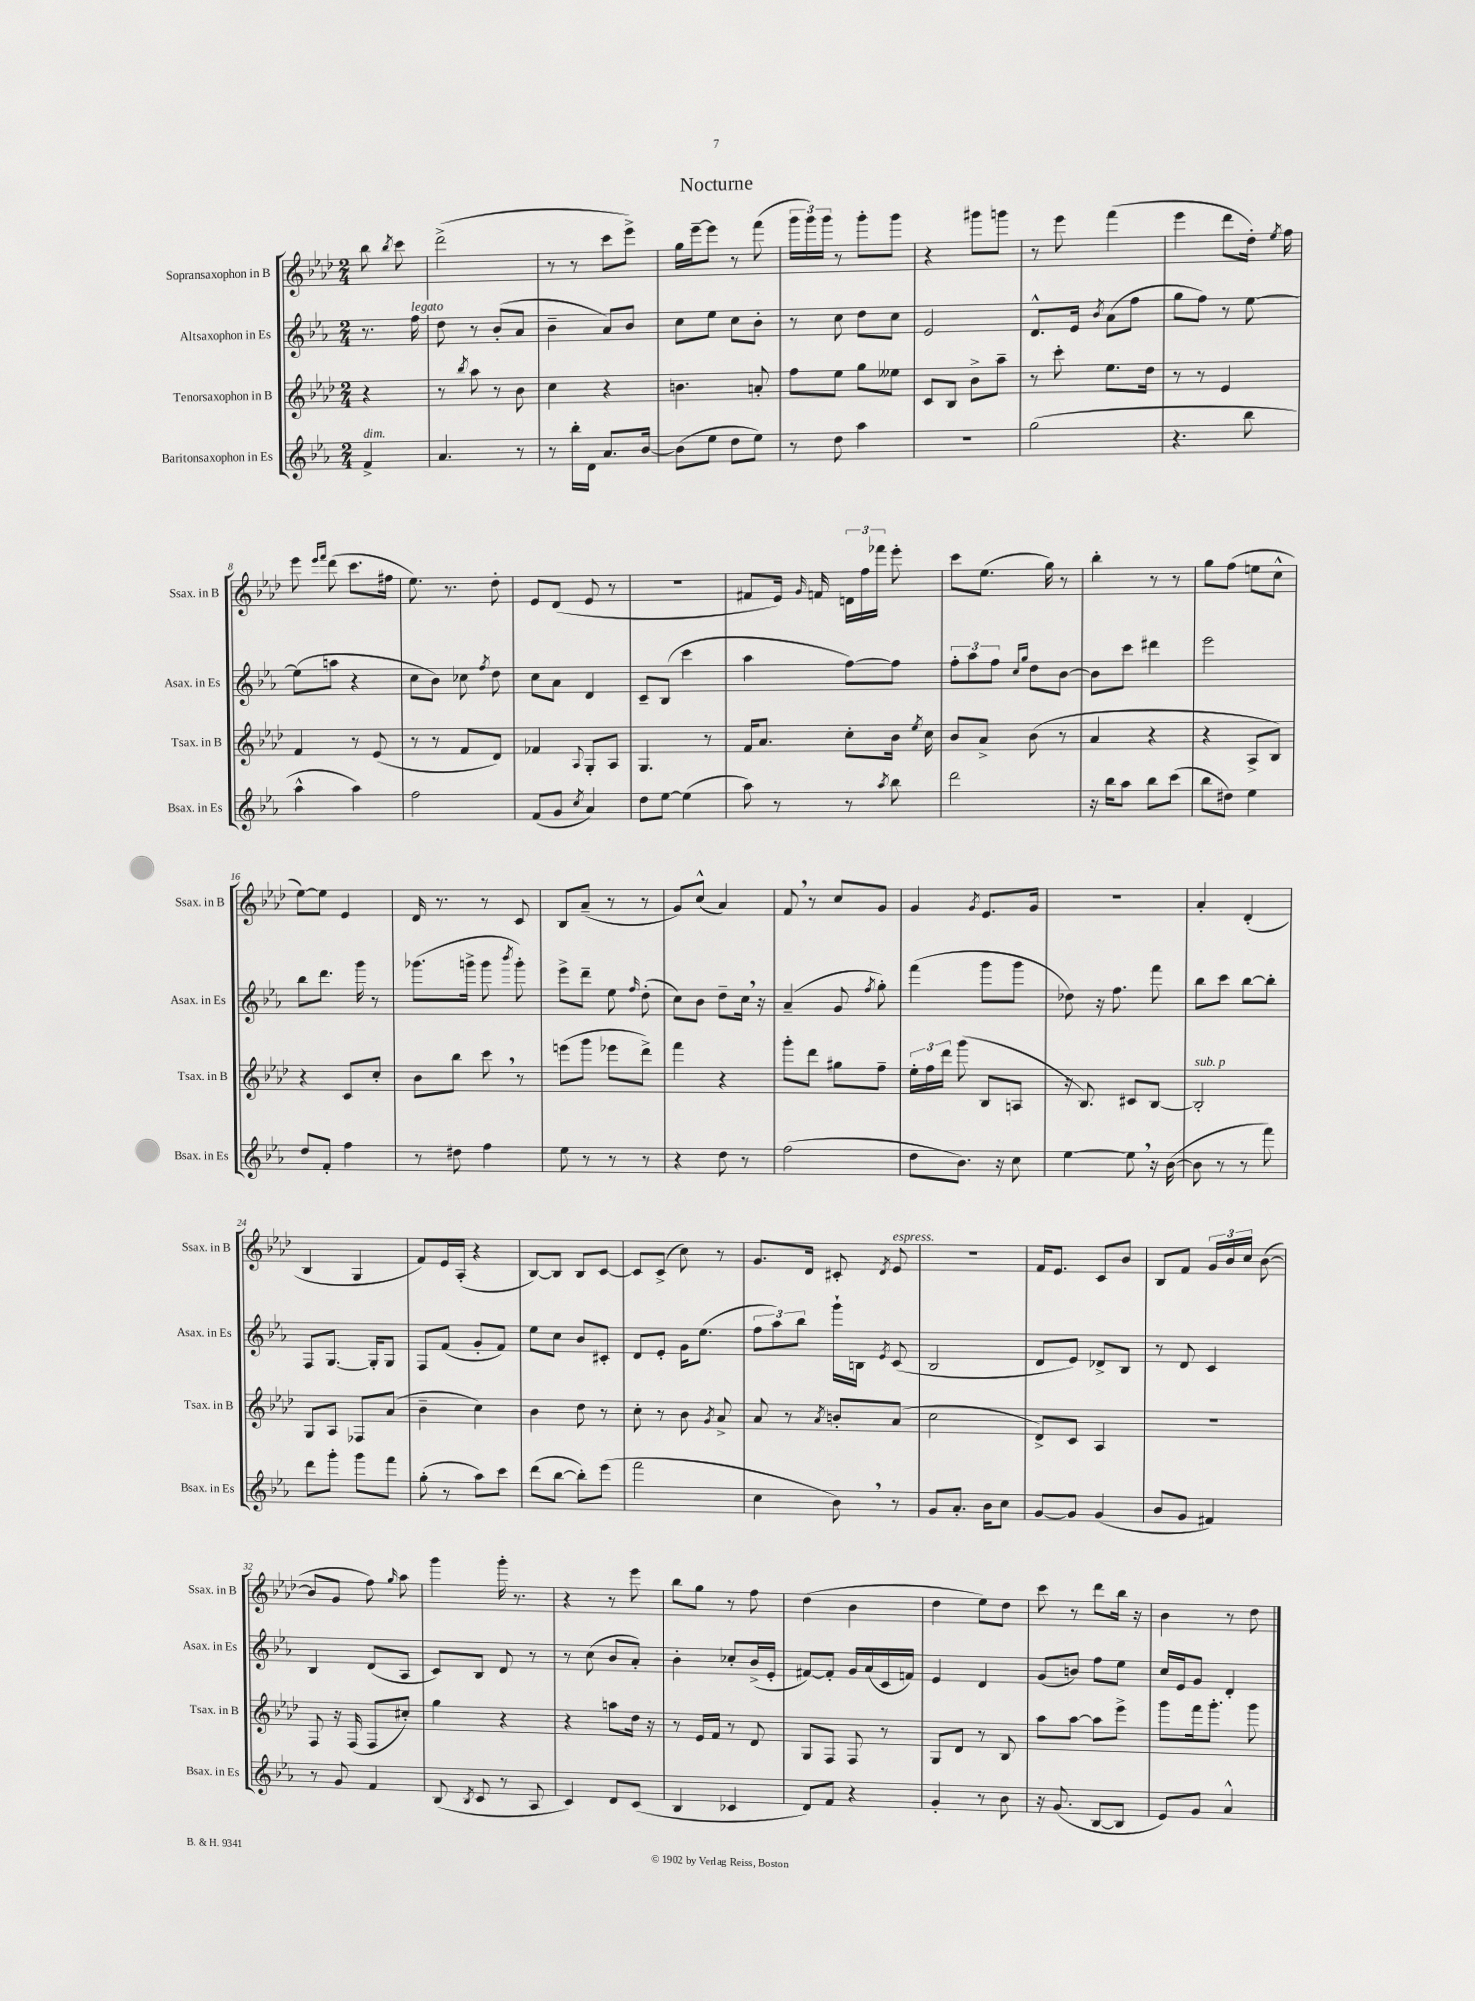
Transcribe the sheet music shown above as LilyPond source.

\header { title = "Nocturne" }
<<
\new StaffGroup <<
\new Staff = "s0" \with { instrumentName = "Sopransaxophon in B" shortInstrumentName = "Ssax. in B" } {
    \clef treble \key aes \major \numericTimeSignature \time 2/4 \partial 4
    \autoBeamOff bes''8 \acciaccatura { bes''8 } c'''8 |
    des'''2->( |
    r8 r8 c'''8[ ees'''8]->) |
    g''16[ ees'''16~-- ees'''8] r8 f'''8( |
    \tuplet 3/2 { g'''16[ g'''16) g'''16] } r8 g'''8[-. g'''8] |
    r4 gis'''8[ g'''8] |
    r8 ees'''8 f'''4( |
    ees'''4 des'''8[ des''16]-.) \acciaccatura { ees''8 } f''16 |
    ees'''8 \grace { ees'''16[ f'''16] } des'''8( c'''8.[ fis''16] |
    ees''8.) r8. des''8-. |
    ees'8[ des'8]( ees'8 r8 |
    r2 |
    fis'8[ ees'16]) \grace { g'16 } f'16 \tuplet 3/2 { d'16[ f''16 fes'''16] } ees'''8-. |
    c'''8[ ees''8.]( g''16) r8 |
    bes''4-. r8 r8 |
    g''8[ f''8]( e''8[ c''8]-^ |
    ees''8[~) ees''8] ees'4 |
    des'16 r8. r8 c'8 |
    bes8[ aes'8]--( r8 r8 |
    g'8[) c''8]-^( aes'4) |
    f'8 \breathe r8 c''8[ g'8] |
    g'4 \acciaccatura { g'8 } ees'8.[ g'16] |
    R2 |
    aes'4-. des'4-.( |
    bes4 g4 |
    f'8[) ees'16 aes16]-.( r4 |
    bes8[~) bes8] bes8[ c'8]~ |
    c'8[ c'8]->( c''8) r8 |
    g'8.[ des'16] cis'8-. \acciaccatura { des'8 } ees'8^\markup { \italic "espress." } |
    r2 |
    f'16[ ees'8.] c'8[ bes'8] |
    bes8[ f'8] \tuplet 3/2 { g'16[ bes'16 c''16] } bes'8~( |
    bes'8[ g'8] f''8) \grace { g''16 } aes''8 |
    g'''4 g'''16-. r8. |
    r4 r8 ees'''8 |
    bes''8[ g''8] r8 f''8 |
    des''4( bes'4 |
    des''4 ees''8[) des''8] |
    c'''8 r8 des'''8[ bes''16] r16 |
    bes'4 r8 des''8 \bar "|." |
}
\new Staff = "s1" \with { instrumentName = "Altsaxophon in Es" shortInstrumentName = "Asax. in Es" } {
    \clef treble \key ees \major \numericTimeSignature \time 2/4 \partial 4
    \autoBeamOff r8. f''16^\markup { \italic "legato" } |
    d''8 r8 bes'8[-.( aes'8] |
    bes'4-- aes'8[) bes'8] |
    c''8[ ees''8] c''8[ bes'8]-. |
    r8 c''8 d''8[ c''8] |
    ees'2 |
    d'8.[-^ ees'16] \acciaccatura { bes'8 } aes'8[( f''8] |
    g''8[ f''8]) r8 ees''8~ |
    ees''8[( a''8] r4 |
    c''8[ bes'8]) ces''8 \acciaccatura { f''8 } d''8 |
    c''8[ aes'8] d'4 |
    c'8[-- bes8]( c'''4 |
    aes''4 f''8[~) f''8] |
    \tuplet 3/2 { f''8[-. aes''8 f''8] } \grace { c''16[ g''16] } d''8[ bes'8]~ |
    bes'8[ c'''8] dis'''4 |
    ees'''2 |
    bes''8[ d'''8.] g'''16 r8 |
    ges'''8.[( g'''16]-> g'''8 \acciaccatura { bes'''8 } g'''8-.) |
    ees'''8[-> d'''8]-- ees''8 \grace { f''16 } d''8-.( |
    c''8[) bes'8] d''8[-- c''16] \breathe r16 |
    aes'4--( g'8 \acciaccatura { f''8 } g''8-.) |
    f'''4( g'''8[ g'''8] |
    des''8) r16 f''8. f'''8 |
    bes''8[ c'''8] bes''8[~ bes''8]-. |
    f8[ g8.]~ g16[-. g8] |
    f8[ f'8]( g'8[-. f'8]) |
    ees''8[ c''8] bes'8[ cis'8]-. |
    d'8[ ees'8]-. g'16[ ees''8.]( |
    \tuplet 3/2 { f''8[ aes''8) bes''8] } g'''16[-! b16] \acciaccatura { ees'8 } c'8( |
    bes2 |
    d'8[ ees'8]) des'8[-> bes8] |
    r8 d'8 c'4 |
    bes4 d'8[( aes8] |
    c'8[) bes8] d'8 r8 |
    r8 c''8( bes'8[ aes'8]-.) |
    bes'4-. ces''8[-. bes'16->( ees'16]-. |
    fis'8[~) fis'8]-. g'16[ aes'16( c'16 f'16]) |
    ees'4 d'4 |
    g'8[( b'8]) f''8[ ees''8] |
    c''16[ ees'16 g'8] d'4-. \bar "|." |
}
\new Staff = "s2" \with { instrumentName = "Tenorsaxophon in B" shortInstrumentName = "Tsax. in B" } {
    \clef treble \key aes \major \numericTimeSignature \time 2/4 \partial 4
    \autoBeamOff r4 |
    r8 \acciaccatura { bes''8 } aes''8 r8 bes'8 |
    c''4 r4 |
    b'4. a'8-. |
    f''8[ ees''8] g''8[ eeses''8] |
    c'8[ bes8] bes'8[-> aes''8]-- |
    r8 c'''8-. ees''8.[ des''16] |
    r8 r8 ees'4 |
    f'4 r8 ees'8( |
    r8 r8 f'8[ des'8]) |
    fes'4 \appoggiatura { aes8 } g8[-. aes8] |
    g4. r8 |
    f'16[ aes'8.] c''8[-. bes'16] \acciaccatura { ees''8 } c''16 |
    bes'8[ aes'8]-> bes'8( r8 |
    aes'4 r4 |
    r4 aes8[-> bes8]) |
    r4 c'8[ c''8]-. |
    bes'8[ bes''8] c'''8 \breathe r8 |
    e'''8[( g'''8] ees'''8[ des'''8]->) |
    f'''4 r4 |
    g'''8[-. des'''8] gis''8[ f''8]-- |
    \tuplet 3/2 { ees''16[-. f''16 des'''16] } g'''8( bes8[ a8] |
    r16 bes8.) cis'8[ bes8]~ |
    bes2-.^\markup { \italic "sub. p" } |
    g8[ aes8] fes8[ aes'8]( |
    bes'4-- c''4) |
    bes'4 des''8 r8 |
    c''8-. r8 bes'8 \acciaccatura { g'8 } aes'8-> |
    aes'8 r8 \acciaccatura { aes'8 } b'8[-. aes'8]( |
    c''2 |
    des'8[->) c'8] aes4 |
    R2 |
    f8 r16 f16( f8[ cis''8]-.) |
    g''4 r4 |
    r4 a''8[ des''16] r16 |
    r8 ees'16[ f'16] r8 des'8 |
    g8[ f8] f8 r8 |
    g8[ des'8] r8 bes8 |
    aes''8[ aes''8]~ aes''8[ ees'''8]-> |
    g'''8[ f'''16 g'''8.]-. g'''8 \bar "|." |
}
\new Staff = "s3" \with { instrumentName = "Baritonsaxophon in Es" shortInstrumentName = "Bsax. in Es" } {
    \clef treble \key ees \major \numericTimeSignature \time 2/4 \partial 4
    \autoBeamOff f'4->^\markup { \italic "dim." } |
    aes'4. r8 |
    r8 bes''16[-. d'16] aes'8.[ bes'16]~ |
    bes'8[( ees''8] d''8[ ees''8]) |
    r8 d''8 aes''4 |
    r2 |
    g''2( |
    r4. bes''8 |
    aes''4-^ aes''4) |
    f''2 |
    f'8[( g'8] \acciaccatura { c''8 } aes'4) |
    d''8[ ees''8]~ ees''4( |
    aes''8) r8 r8 \acciaccatura { aes''8 } bes''8 |
    d'''2 |
    r16 bes''16[ aes''8] bes''8[ c'''8]( |
    bes''8[ dis''8]) ees''4 |
    d''8[ f'8]-. f''4 |
    r8 dis''8 f''4 |
    ees''8 r8 r8 r8 |
    r4 d''8 r8 |
    f''2( |
    d''8[ bes'8.]) r16 c''8 |
    ees''4~ ees''8 \breathe r16 bes'16~( |
    bes'8 r8 r8 f'''8) |
    d'''8[ g'''8]-. g'''8[ f'''8] |
    g''8-.( r8 aes''8[) c'''8] |
    d'''8[( bes''8]~ bes''8[-.) ees'''8]( |
    f'''2 |
    c''4 bes'8) \breathe r8 |
    g'8[ aes'8.]-. bes'16[ c''8] |
    g'8[~ g'8] g'4( |
    bes'8[ g'8] fis'4) |
    r8 g'8 f'4 |
    bes8( \acciaccatura { bes8 } c'8 r8 aes8 |
    c'4) d'8[ c'8]( |
    bes4 ces'4 |
    d'8[) f'8] r4 |
    g'4-. r8 bes'8 |
    r16 g'8.( bes8[~ bes8] |
    ees'8[) g'8] aes'4-^ \bar "|." |
}
>>
>>
